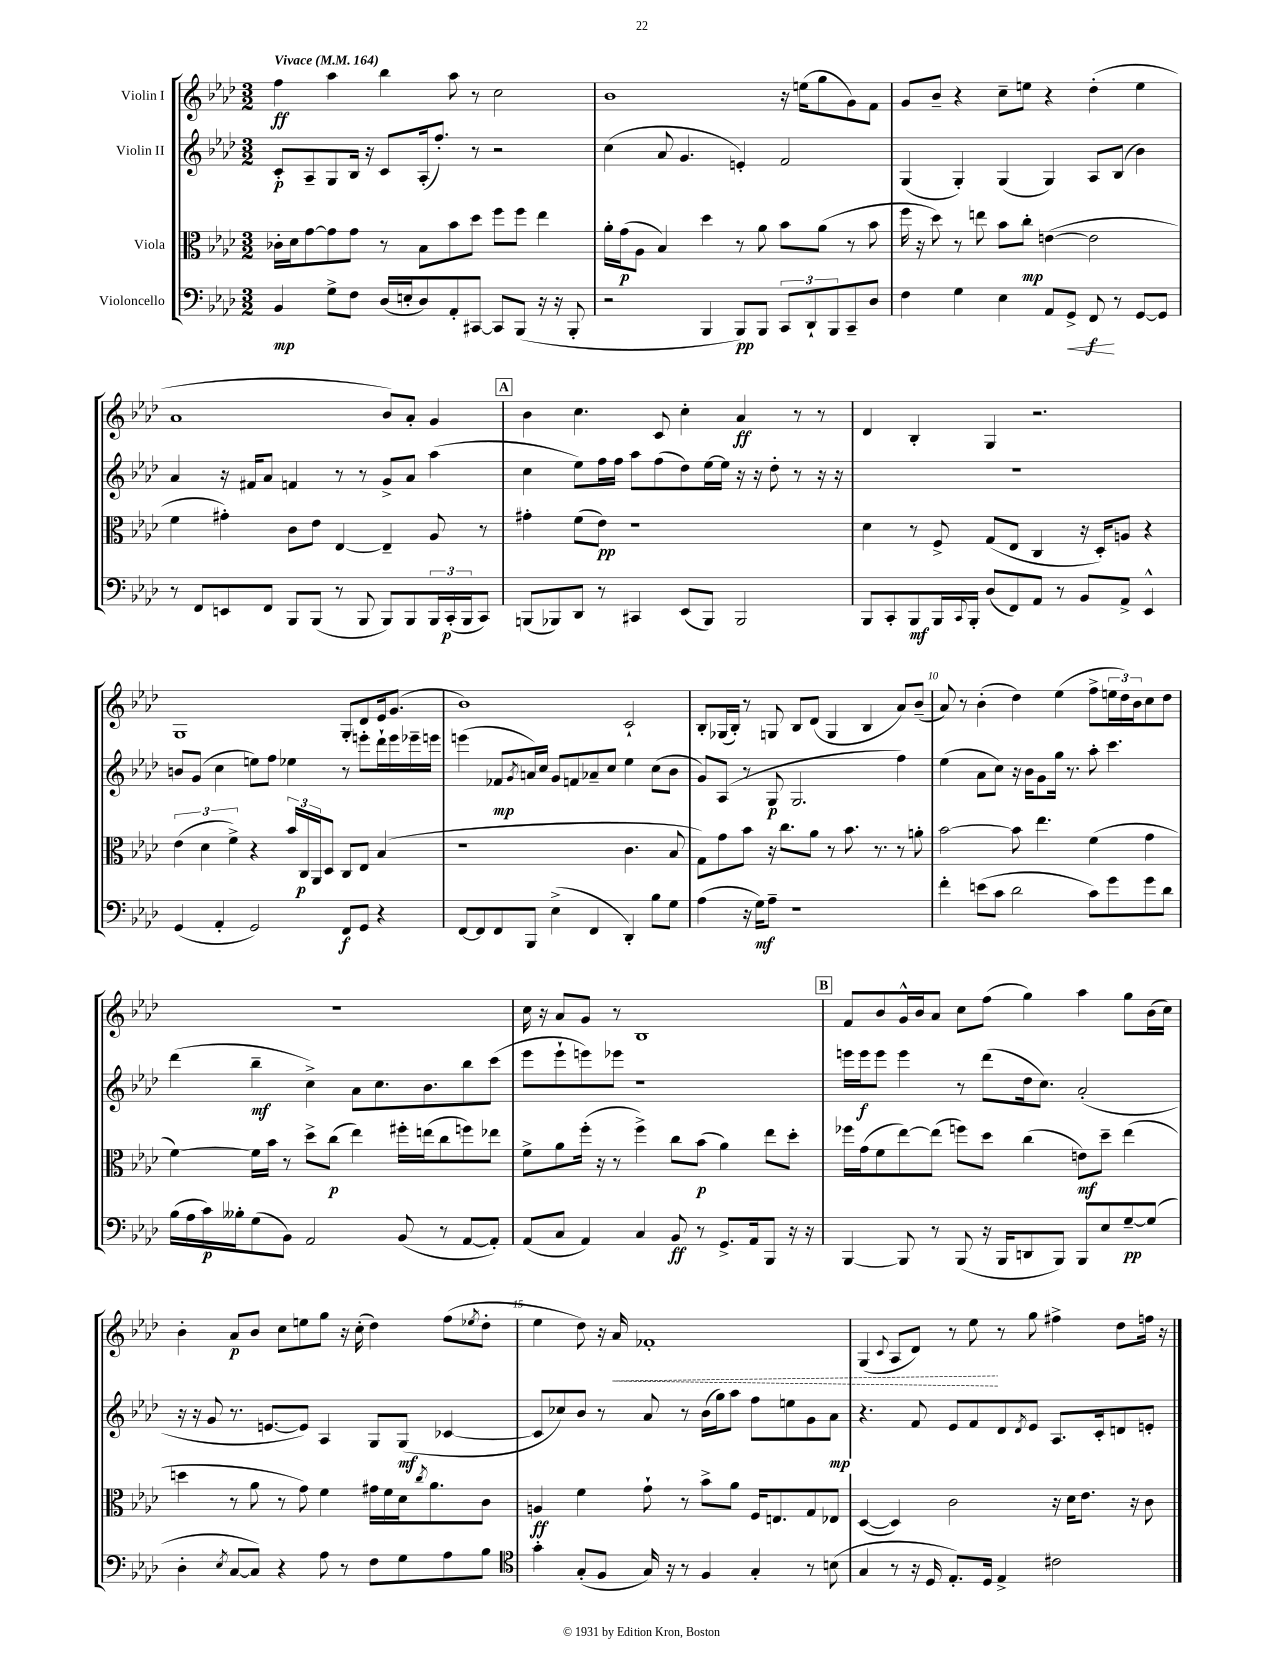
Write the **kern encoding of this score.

**kern	**kern	**kern	**kern
*staff4	*staff3	*staff2	*staff1
*clefF4	*clefC3	*clefG2	*clefG2
*k[b-e-a-d-]	*k[b-e-a-d-]	*k[b-e-a-d-]	*k[b-e-a-d-]
*M3/2	*M3/2	*M3/2	*M3/2
*MM164	*MM164	*MM164	*MM164
4BB-	16c-'	8c'	4ff
.	16d-	.	.
.	[8g	8A-~	.
8G^	8g]	8G	4aa-
8F	8g	16B-	.
.	.	16r	.
(16D-	8r	8c	4bb-
16E'	.	.	.
8D-)	8B-	(16A-'	.
.	.	8.ff')	.
8AA-'	8b-	.	8aa-
[8CC#	8dd-	8r	8r
8CC#]	8ff	2r	2cc
(8BBB-	8ff	.	.
16r	4ee-	.	.
16r	.	.	.
8BBB-'	.	.	.
=	=	=	=
2r	16a-'	(4cc	1b-
.	(16g	.	.
.	8A-	.	.
.	4B-)	8a-	.
.	.	4.g	.
4BBB-	4dd-	.	.
8BBB-)	8r	4e')	.
8BBB-	8a-	.	.
12CC	8b-	2f	16r
.	.	.	(16ee
12DD-`	.	.	.
.	(8a-	.	8gg
12BBB-	.	.	.
8CC~	8r	.	8g)
8D-	8b-	.	8f
=	=	=	=
4F	16ff	(4G	8g
.	16r	.	.
.	8dd-)	.	8b-~
4G	8r	4G')	4r
.	8ee	.	.
4E-	8b-	(4G	8cc~
.	8cc'	.	8ee
8AA-	([4e	4G)	4r
8GG^	.	.	.
8FF	2e]	8A-	(4dd-'
8r	.	(8B-	.
[8GG	.	4b-)	4ee
8GG]	.	.	.
=	=	=	=
8r	4f	4a-	1a-
8FF	.	.	.
8EE	4g#')	16r	.
.	.	16f#	.
8FF	.	8a-	.
8BBB-	8c	4f	.
(8BBB-	8e-	.	.
8r	[4E-	8r	.
8BBB-	.	8r	.
8BBB-)	4E-~]	8g^	8b-)
8BBB-	.	8a-	8a-'
24BBB-	8A-	(4aa-	4g
(24CC'	.	.	.
24BBB-	.	.	.
8CC)	8r	.	.
=	=	=	=
(8BBB	4g#'	4cc	4b-
8BBB-)	.	.	.
8DD-	(8f	8ee-)	4.cc
8r	8e-)	16ff	.
.	.	16ff	.
4CC#	1r	8aa-	.
.	.	(8ff	8c
(8EE-	.	8dd-)	4cc'
8BBB-)	.	[16ee-	.
.	.	16ee-]	.
2BBB-	.	16r	4a-
.	.	16r	.
.	.	8dd-'	.
.	.	8r	8r
.	.	16r	8r
.	.	16r	.
=	=	=	=
8BBB-	4d-	1.r	4d-
8CC'	.	.	.
8BBB-	8r	.	4B-'
16BBB-	8F^	.	.
8qqCC	.	.	.
16BBB-'	.	.	.
(8D-	(8G	.	4G
8FF)	8E-	.	.
8AA-	4C	.	2.r
8r	.	.	.
8BB-	16r	.	.
.	16D-')	.	.
8AA-^	8A	.	.
4EE-^^	4r	.	.
=	=	=	=
(4GG	(6e-	8b	1G
.	.	(8g	.
.	6d-	.	.
4AA-'	.	4cc	.
.	6f^)	.	.
2GG)	4r	8ee)	.
.	.	8ff	.
.	24b-	4ee-	.
.	24C	.	.
.	24AA-	.	.
.	8D-	.	.
8FF	8C	8r	8G'
8GG	8E-	8eee'	8d-
4r	(4B-	16ddd-`	16e-
.	.	16eee	(8.g
.	.	16eee-~	.
.	.	16eee	.
=	=	=	=
[8FF	1r	(4eee	1b-)
8FF]	.	.	.
8FF	.	8f-	.
.	.	8qg	.
8BBB-	.	16a)	.
.	.	16cc	.
(4E-^	.	8g	.
.	.	8f	.
4FF	.	8a-~	.
.	.	8cc	.
4DD-')	4.c	4ee-	2c`
8B-	.	(8cc	.
8G	8B-	8b-	.
=	=	=	=
(4A-	8G)	8g)	8B-'
.	8g	(8A-	(16G-
.	.	.	16B-')
16r	8b-	8r	8r
16G)	.	.	.
8A-~	16r	8G	8G
.	8.cc	.	.
1r	.	2.G	8B-
.	8a-	.	(8d-
.	8r	.	4G
.	8.b-	.	.
.	.	.	4B-
.	8.r	.	.
.	8r	4ff)	8a-)
.	8a'	.	(8b-~
=	=	=	=
4f'	[2b-	(4ee-	8a-)
.	.	.	8r
(8e	.	8a-	(4b-'
8c	.	8cc)	.
2d-	8b-]	16r	4dd-)
.	.	16b-	.
.	4.ee-	8g	.
.	.	16gg	(4ee-
.	.	8.r	.
8c)	(4f	8aa-'	8ff^
8g	.	4.ccc	24ee
.	.	.	24dd-)
.	.	.	24b-
8g	4g	.	8cc
8d-	.	.	8dd-
=	=	=	=
(16B-	[4f)	(4ddd-	1.r
16A-	.	.	.
16c)	.	.	.
16B--'	.	.	.
(8G	16f]	4bb-~	.
.	16b-	.	.
8BB-)	8r	.	.
2AA-	8dd-^	4cc^)	.
.	(8cc	.	.
.	4ee-)	8a-	.
.	.	8.cc	.
(8BB-	16ff#'	.	.
.	(16ee	8.b-	.
8r	8cc	.	.
[8AA-	8ff)	8bb-	.
8AA-'])	8ee-	(8ccc	.
=	=	=	=
(8AA-	8f^	8eee-	16cc
.	.	.	16r
8C	8a-	8eee-`	8a-
4AA-)	(16ff'	8eee)	8g
.	16r	.	.
.	8r	8eee-	8r
4C	4ff^)	1r	1B-
8BB-	8cc	.	.
8r	(8b-	.	.
8.GG^	4a-)	.	.
16AA-	.	.	.
8BBB-	8ee-	.	.
16r	8dd-'	.	.
16r	.	.	.
=	=	=	=
[4BBB-	16ff-	16eee	8f
.	(16g	16eee	.
.	8f	8eee	8b-
8BBB-]	[8ee-)	4eee	16g^^
.	.	.	16b-
8r	(8ee-]	.	8a-
(8BBB-	8ff)	8r	8cc
16r	8dd-	(8ddd-	(8ff
16BBB-	.	.	.
8DD	(4cc	16dd-	4gg)
.	.	8.cc)	.
8BBB-)	.	.	.
8BBB-	8e)	(2a-'	4aa-
8E-	8dd-~	.	.
[8G~	(4ee-	.	8gg
(8G]	.	.	(16b-
.	.	.	16cc)
=	=	=	=
4D-'	4dd	16r	4b-'
.	.	16r	.
.	.	8g	.
8qE-	.	.	.
[8C	8r	8.r	8a-
8C])	8a-	.	8b-
.	.	[8.e	.
4r	8r	.	8cc
.	8g)	8e])	8ee
8A-	4f	4A-	8gg
8r	.	.	16r
.	.	.	(16cc'
8F	16g#	8G	4dd-)
.	16f	.	.
8G	16d-	(8G	.
.	8qcc	.	.
.	8.a-	.	.
8A-	.	[4c-	(8ff
.	.	.	8qee-
8B-	8c	.	8dd-'
=	=	=	=
*clefC4	*	*	*
4g'	4A	8c-]	4ee-
.	.	8cc-)	.
(8G'	4f	8b-	8dd-)
8F	.	8r	16r
.	.	.	16a-
16G)	8g`	8a-	1f-'
16r	.	.	.
8r	8r	8r	.
4F	8b-^	(16b-	.
.	.	16gg)	.
.	8a-	8aa-	.
4G'	16F	8ff	.
.	8.E	.	.
.	.	8ee	.
8r	8G	8g	.
(8B	8E-	8a-	.
=	=	=	=
4G	([4D-	4.r	(4G
.	.	.	8qqc
8r	4D-])	.	8A-
16r	.	8f	8d-)
16D-	.	.	.
8.E-')	2c	8e-	8r
.	.	8f	8ee-
16D-	.	.	.
4E-^	.	8d-	8r
.	.	8qd-	.
.	.	8e-	8gg
2c#	16r	8.A-	4ff#^
.	16d-	.	.
.	8.e-	.	.
.	.	16c'	.
.	.	8d	8dd-
.	16r	.	.
.	8c	8e'	16ff
.	.	.	16r
==	==	==	==
*-	*-	*-	*-
